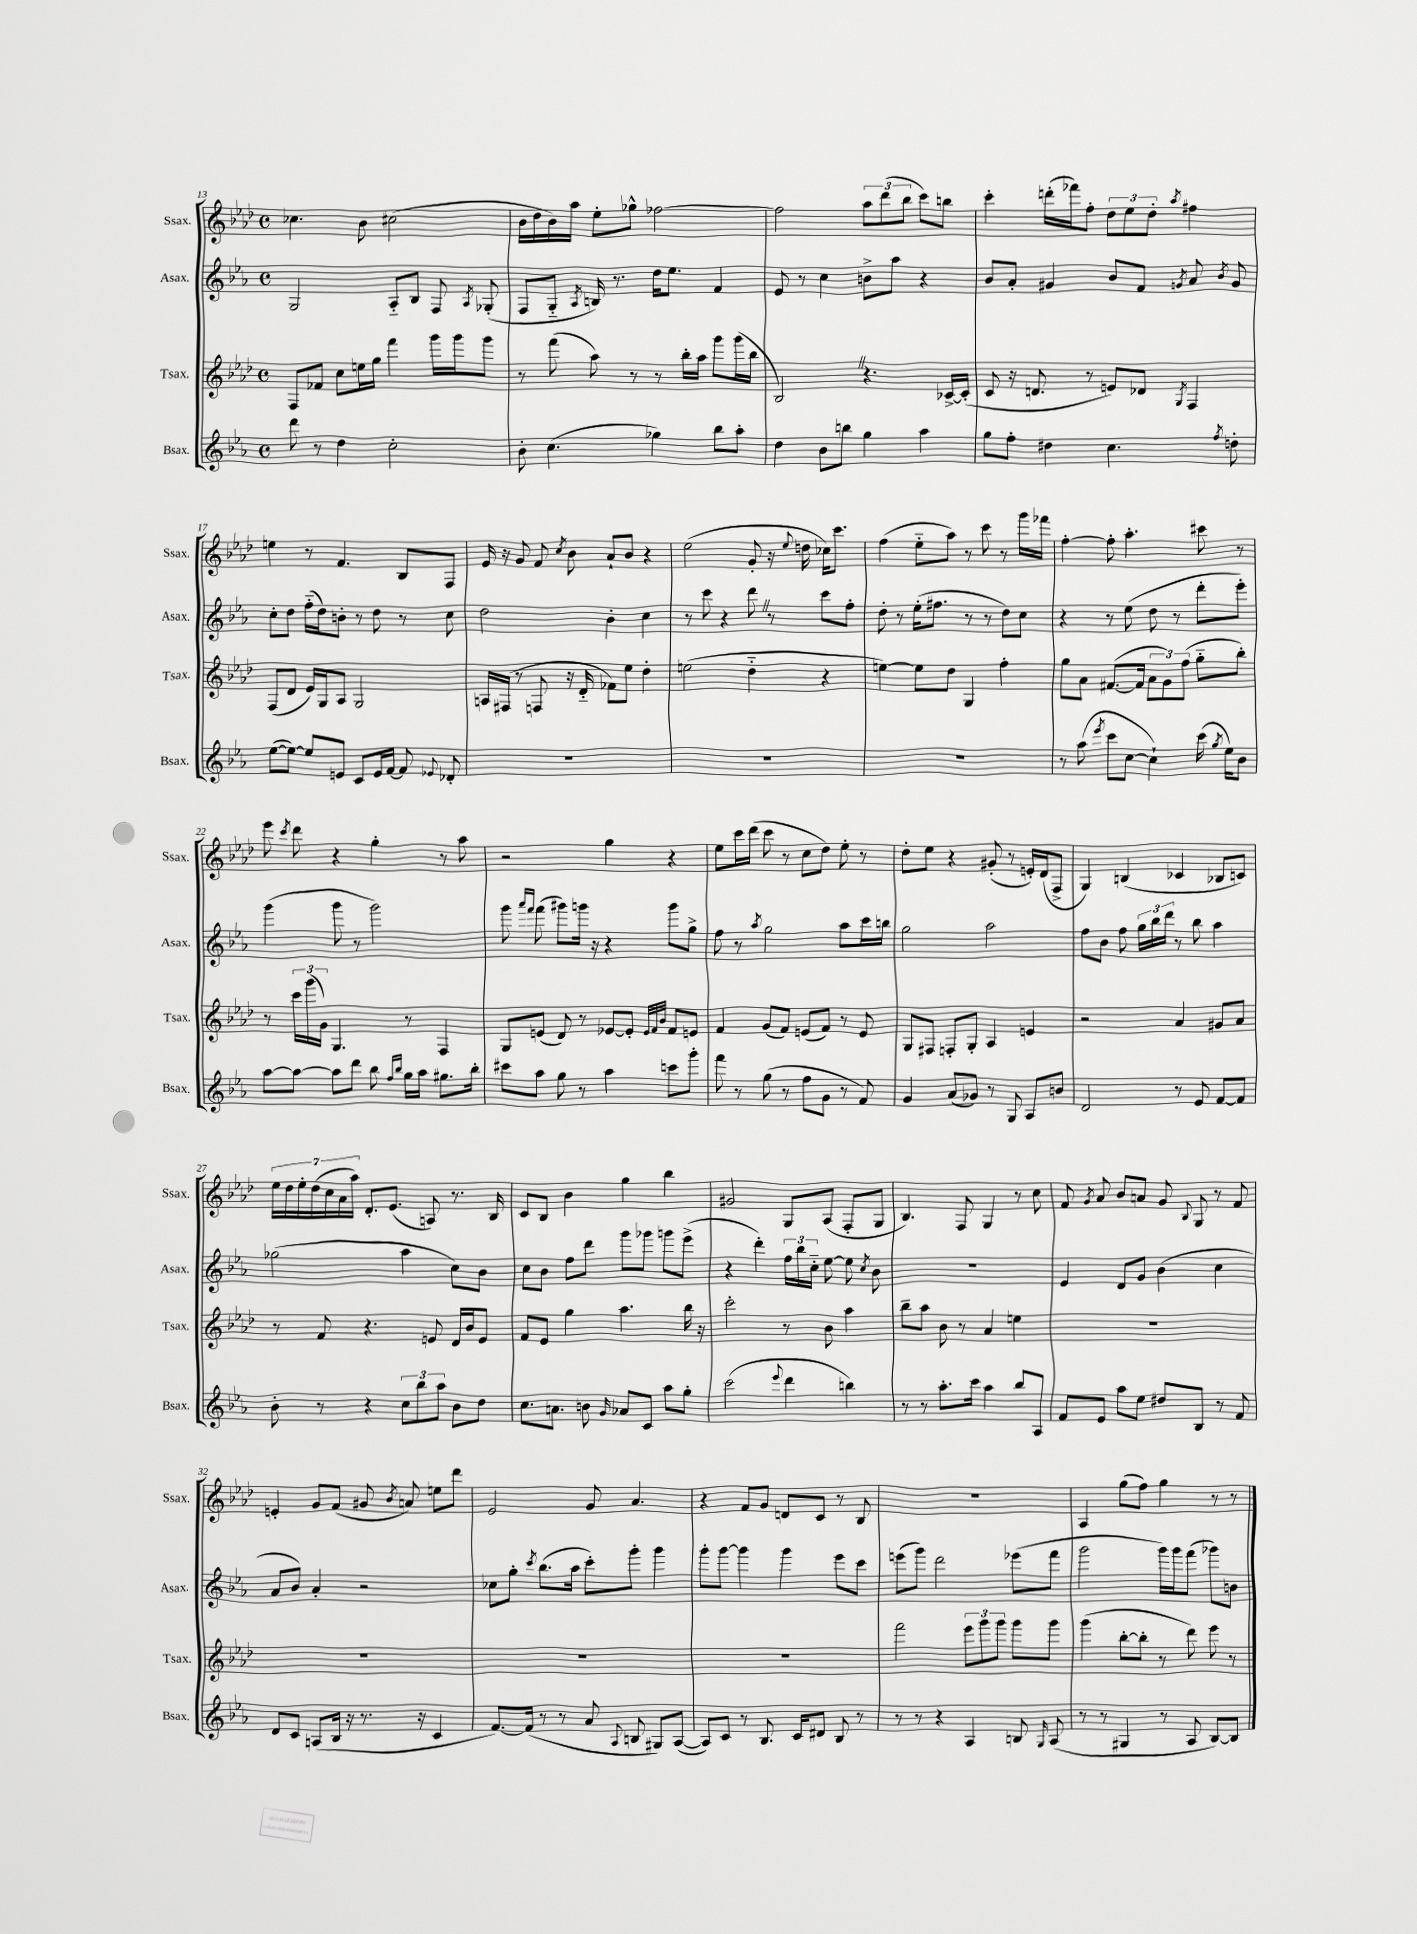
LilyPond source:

<<
\new StaffGroup <<
\new Staff = "s0" \with { instrumentName = "Ssax." shortInstrumentName = "Ssax." } {
    \clef treble \key aes \major \defaultTimeSignature \time 4/4
    \autoBeamOff ces''4. bes'8 cis''2( |
    bes'16[ des''16 bes'16) aes''16] ees''8[-. ges''8]-^ fes''2~ |
    fes''2 \tuplet 3/2 { aes''8[ des'''8( bes''8] } c'''8[) b''8] |
    c'''4-. d'''16[-.( fes'''16) f''8]-. \tuplet 3/2 { des''8[ ees''8 des''8]-. } \acciaccatura { aes''8 } fis''4 |
    e''4 r8 f'4. bes8[ f8] |
    ees'16 r16 g'8 f'8 \acciaccatura { c''8 } bes'8 aes'8[-! bes'8] r4 |
    ees''2( g'8-. r16 \appoggiatura { ees''8 } d''16 ces''16[) c'''8.] |
    f''4( ees''8[-_ aes''8]) r8 c'''8 r8 g'''16[ fes'''16] |
    f''4~-. f''8-. aes''4.-. cis'''8 r8 |
    ees'''8 \acciaccatura { c'''8 } des'''8 r4 g''4-. r8 aes''8 |
    r2 g''4 r4 |
    ees''8[ c'''16 des'''16]( c'''8 r8 c''8[ des''8]) ees''8-. r8 |
    des''8[-. ees''8] r4 gis'8-.( r8 e'16[-.) des'16( f8]-> |
    g4) b4( ces'4 bes8[ c'8]) |
    \tuplet 7/4 { ees''16[ des''16 ees''16-. des''16( c''16 aes'16 aes''16]) } des'8.[-. ees'8.]( a8) r8. bes16 |
    c'8[ bes8] bes'4 g''4 bes''4 |
    gis'2 g8[ aes8]( f8[-. g8] |
    bes4.) f8 g4 r8 c''8 |
    f'8 \acciaccatura { g'8 } aes'8 bes'8[ a'8] g'8 \appoggiatura { bes8 } g8 r8 f'8 |
    e'4-. g'8[ f'8]( gis'8 \acciaccatura { bes'8 } a'8) e''8[ des'''8] |
    ees'2 g'8 aes'4. |
    r4 f'8[ g'8] d'8[ c'8] r8 bes8 |
    R1 |
    aes4 g''8[( f''8]) g''4 r8 r8 \bar "|." |
}
\new Staff = "s1" \with { instrumentName = "Asax." shortInstrumentName = "Asax." } {
    \clef treble \key ees \major \defaultTimeSignature \time 4/4
    \autoBeamOff g2 aes8[-_ bes8] f8 \acciaccatura { aes8 } ges8-.( |
    f8[ g8]-_ \acciaccatura { aes8 } b16) r8. d''16[ ees''8.] f'4 |
    ees'8 r8 c''4 b'8[-> aes''8] r4 |
    bes'8[ aes'8]-. gis'4 bes'8[ f'8] \acciaccatura { g'8 } aes'8 \acciaccatura { bes'8 } g'8 |
    c''8[-. d''8] f''16[-_( d''16) b'8]-. r8 d''8 r8 c''8 |
    d''2 bes'4-. c''4 |
    r8 c'''8 r4 d'''8 \once \override BreathingSign.text = \markup { \musicglyph "scripts.caesura.straight" } \breathe r8 c'''8[ f''8]-. |
    d''8-. r8 ees''16[-.( fis''8.] r8 r8 d''8[) c''8] |
    r4 r8 ees''8( d''8 r8 d'''8[-. ees'''8]-.) |
    g'''4( g'''8 r8 g'''2) |
    g'''8 \grace { aes'''16[ f'''16] } f'''8( gis'''8[) g'''16] r16 r4 g'''8[ g''8]-> |
    f''8 r8 \acciaccatura { aes''8 } g''2 aes''8[ c'''16 b''16] |
    g''2 aes''2 |
    f''8[ bes'8] f''8 \tuplet 3/2 { g''16[ bes''16 d'''16] } r8 bes''8 aes''4 |
    ges''2( aes''4 c''8[) bes'8] |
    c''8[ bes'8] f''8[ d'''8] g'''8[ ges'''8] g'''8[ ees'''8]->( |
    r4 d'''4-.) \tuplet 3/2 { f''16[ bes''16 c''16]-_ } ees''8~ ees''8 \acciaccatura { c''8 } bes'8 |
    R1 |
    ees'4 d'8[ g'8] bes'4( c''4 |
    aes'8[ bes'8]) aes'4-. r2 |
    ces''8[ g''8]-. \acciaccatura { c'''8 } bes''8.[( aes''16] c'''8[-.) g'''8]-. g'''4 |
    g'''8[-. g'''8]~ g'''4 g'''4 ees'''8[ c'''8] |
    e'''8[( g'''8]) d'''2 ees'''8[( f'''8] |
    g'''2 g'''16[) g'''16 f'''8]( ges'''8[) b'8] \bar "|." |
}
\new Staff = "s2" \with { instrumentName = "Tsax." shortInstrumentName = "Tsax." } {
    \clef treble \key aes \major \defaultTimeSignature \time 4/4
    \autoBeamOff f8[ fes'8] c''8[ e''16 g''16] f'''4 g'''16[ g'''16 g'''8] |
    r8 f'''8( aes''8) r8 r8 bes''16[-. aes''16] g'''8[ g'''16( bes''16] |
    bes2) \once \override BreathingSign.text = \markup { \musicglyph "scripts.caesura.straight" } \breathe r4. ces'16[~-> ces'16]-.( |
    c'8 r16 d'8. r8 e'8[) des'8] \acciaccatura { g8 } f4 |
    f8[( des'8] ees'16[) g16 aes8] g2 |
    a16[ fis16]( r8 f8 r16 des'16-_ fes'8[) ees''8] des''4-. |
    e''2( des''4-_ r4 |
    e''4~) e''8[ des''8] g4 f''4-. |
    g''8[ aes'8] fis'8.[~( fis'16] \tuplet 3/2 { aes'8[ g'8) f''8]( } g''8[-_ bes''8]-.) |
    r8 \tuplet 3/2 { c'''16[ g'''16( g'16]) } g4. r8 f4 |
    g8[ e'8]( des'8) r8 ees'8[~ ees'8]-. \grace { ees'32[ f'32 bes'32] } f'8[ e'8] |
    f'4 g'8[( f'8]) e'8[( f'8]) r8 e'8 |
    g8[ fis8] f8[-. g8]-. aes4 e'4 |
    r2 aes'4 gis'8[ aes'8] |
    r8 f'8 r4. e'8 des'16[ bes'16 e'8] |
    f'8[ ees'8] g''4 aes''4. bes''16 r16 |
    c'''2-. r8 bes'8 aes''4 |
    bes''8[-- aes''8] bes'8 r8 aes'4 e''4 |
    R1 |
    R1 |
    R1 |
    R1 |
    f'''2 \tuplet 3/2 { ees'''8[ g'''8 g'''8] } g'''8[ g'''8] |
    g'''4( bes''8[~-. bes''8]-. r8 des'''8) ees'''8 r8 \bar "|." |
}
\new Staff = "s3" \with { instrumentName = "Bsax." shortInstrumentName = "Bsax." } {
    \clef treble \key ees \major \defaultTimeSignature \time 4/4
    \autoBeamOff d'''8 r8 d''4 c''2-. |
    bes'8-. c''4.( ges''4) bes''8[ aes''8]-. |
    d''4 bes'8[ b''8] g''4 aes''4 |
    g''8[ f''8]-. dis''4 c''4. \acciaccatura { f''8 } d''8-. |
    ees''8[~( ees''8]~) ees''8[ e'8] c'8[ e'16 f'16]~ f'8 \appoggiatura { ees'8 } des'8-. |
    R1 |
    R1 |
    R1 |
    r8 aes''8( \acciaccatura { ees'''8 } c'''8[ c''8]~ c''4-!) c'''16( \acciaccatura { g''8 } ees''16[) bes'8] |
    aes''8[~ aes''8]~ aes''8[ d'''8] bes''8 \grace { f''16[ bes''16] } g''16[ aes''16] gis''8.[ bes''16]-. |
    cis'''8[ aes''8] g''8 r8 aes''4 c'''8[ g'''8]-. |
    f'''8 r8 g''8( r8 f''8[ g'8] r8 f'8) |
    g'4 aes'8[( ges'8]) r8 g8 aes8[ b'8] |
    d'2 r8 ees'8 f'8[~ f'8] |
    bes'8-. r8 r4 \tuplet 3/2 { c''8[ bes''8 aes''8] } bes'8[ d''8] |
    c''8.[ a'8.] b'8 \grace { g'16 } aes'8[ c'8] aes''8[ g''8]-. |
    c'''2( \appoggiatura { ees'''8 } d'''4 b''4) |
    r8 r8 aes''8.[-. c'''16] aes''4 bes''8[ aes8] |
    f'8[ ees'8] aes''8[ ees''8] dis''8[ bes8] r8 f'8 |
    d'8[ c'8] a8[( bes16] r16 r8. r16 c'4 |
    f'8.[~) f'16]( r8 r8 aes'8 \appoggiatura { aes8 } b8 gis8[) aes8]~( |
    aes8[) c'8] r8 bes8. c'16[ dis'8] bes8 r8 |
    r8 r8 r4 aes4 b8 \grace { g16 } aes8( |
    r8 r8 gis4 r8 aes8 bes8[~) bes8] \bar "|." |
}
>>
>>
\layout { \context { \Score currentBarNumber = #13 } }
